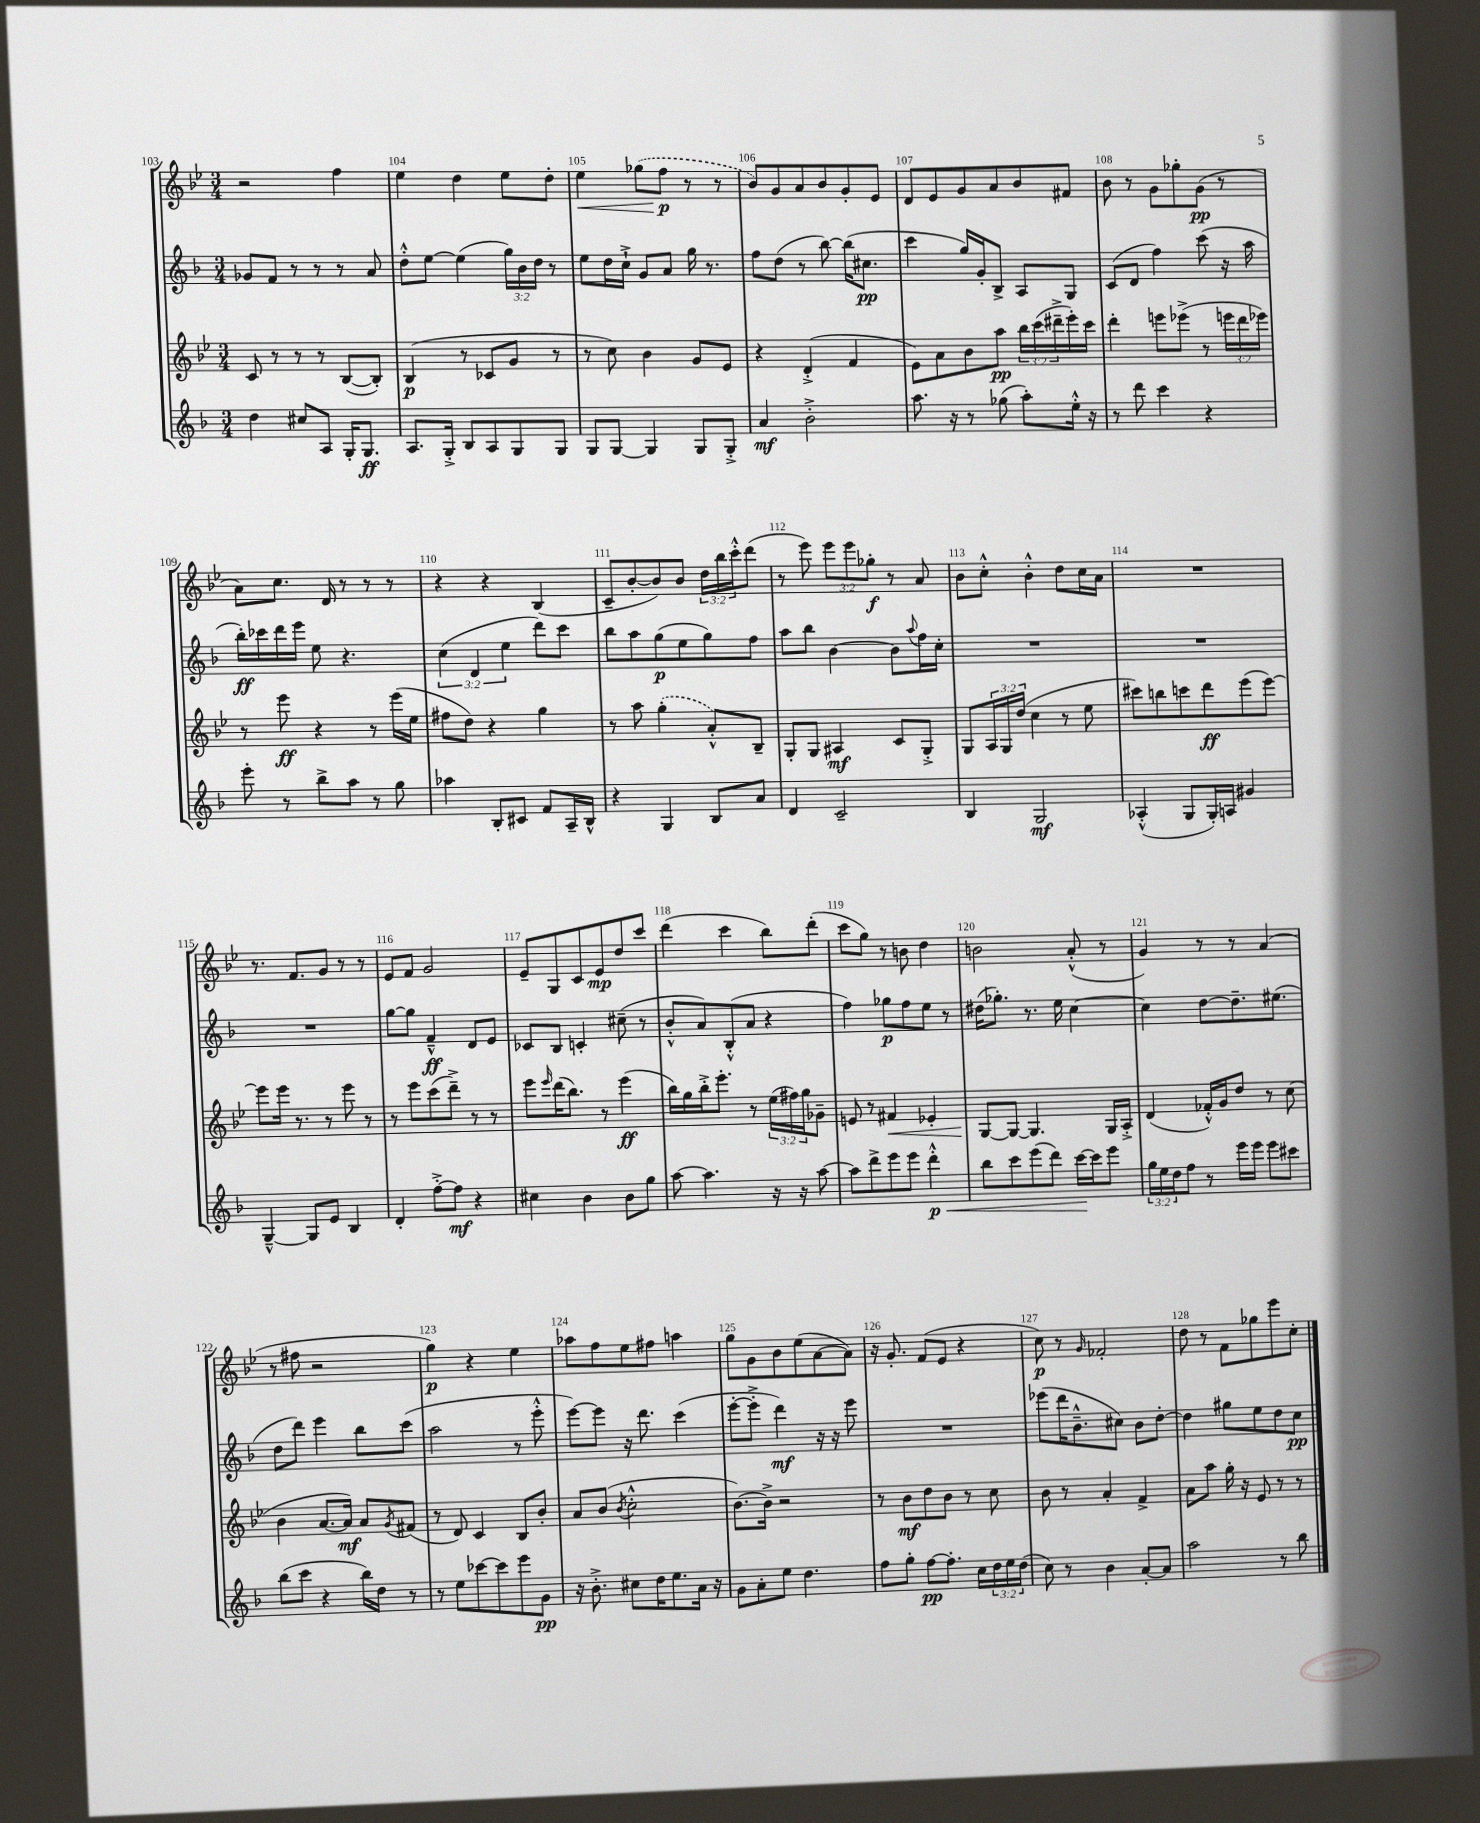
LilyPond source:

<<
\new StaffGroup <<
\new Staff = "s0" {
    \clef treble \key bes \major \numericTimeSignature \time 3/4 \override Staff.TupletNumber.text = #tuplet-number::calc-fraction-text
    r2 f''4 |
    ees''4 d''4 ees''8 d''8-. |
    ees''4\< \once \slurDashed ges''8( f''8\p\! r8 r8 |
    bes'8) g'8 a'8 bes'8 g'8-. ees'8 |
    d'8 ees'8 g'8 a'8 bes'8 fis'8 |
    bes'8 r8 g'8 ges''8-. g'8\pp( r8 |
    a'8) c''8. d'16 r8 r8 r8 |
    r4 r4 bes4( |
    c'8-- bes'8~-. bes'8) bes'8 \tuplet 3/2 { d''16 bes''16 c'''16-.-^ } d'''8( |
    r8 ees'''8) \tuplet 3/2 { ees'''8 ees'''8 ges''8-.\f } r8 a'8 |
    bes'8 c''8-.-^ bes'4-.-^ d''8 c''16 a'16 |
    R2. |
    r8. f'8. g'8 r8 r8 |
    ees'8 f'8 g'2 |
    ees'8-- g8 c'8 ees'8\mp d''8 c'''8 |
    d'''4( c'''4 bes''8) d'''8-.( |
    c'''8 g''8) r8 b'8 d''4 |
    b'2 a'8-.-^( r8 |
    g'4) r8 r8 a'4( |
    r8 fis''8 r2 |
    g''4\p) r4 ees''4 |
    aes''8 f''8 ees''8 fis''8 a''4 |
    g''8 g'8 bes'8 ees''8( a'8~ a'8) |
    r16 g'8.-. f'8( ees'8 r4 |
    c''8\p) r8 \grace { g'16 } fes'2-. |
    d''8 r8 f'8 ges''8 ees'''8 c''8-. \bar "|." |
}
\new Staff = "s1" {
    \clef treble \key f \major \numericTimeSignature \time 3/4 \override Staff.TupletNumber.text = #tuplet-number::calc-fraction-text
    ges'8 f'8 r8 r8 r8 a'8 |
    d''8-.-^ e''8~ e''4( \tuplet 3/2 { g''16) bes'16 d''16 } r8 |
    e''8 d''16 c''16-!-> g'8 a'8 g''16 r8. |
    f''8 d''8( r8 bes''8~) bes''16( cis''8.\pp |
    c'''4 g''16) g'16-. bes8-> a8 g8 |
    c'8( d'8 f''4) c'''8( r16 a''16 |
    bes''16-.\ff) ces'''16 d'''16 e'''16 e''8 r4. |
    \tuplet 3/2 { c''4( d'4 e''4 } d'''8) c'''8 |
    bes''8 a''8 g''8\p( e''8 g''8) f''8 |
    a''8 bes''8 bes'4~ bes'8 \appoggiatura { a''8 } f''16 c''16-. |
    R2. |
    R2. |
    R2. |
    g''8~ g''8 f'4---^\ff d'8 e'8 |
    ces'8 bes8 c'4-. cis''8--( r8 |
    bes'8-.-^ a'8) bes8-.-^( a'8 r4 |
    f''4) ges''8\p f''8 e''8 r8 |
    dis''16( ges''8.-.) r8. e''16 c''4~ |
    c''4 d''8~ d''8.-- eis''8.( |
    d''8 d'''8) e'''4 bes''8 c'''8( |
    a''2 r8 e'''8-.-^ |
    e'''8~) e'''8 r16 d'''8. c'''4( |
    e'''8~-. e'''8-.-> d'''4\mf) r16 r16 e'''8 |
    R2. |
    ees'''8( d'''16 bes'8.---^ cis''8) bes'8 d''8~-. |
    d''4 gis''8 e''8 d''8 c''8\pp \bar "|." |
}
\new Staff = "s2" {
    \clef treble \key bes \major \numericTimeSignature \time 3/4 \override Staff.TupletNumber.text = #tuplet-number::calc-fraction-text
    c'8 r8 r8 r8 bes8~( bes8-.) |
    bes4\p( r8 ces'8 g'8 r8 |
    r8 c''8) bes'4 g'8 ees'8 |
    r4 d'4-.->( f'4 |
    ees'8) a'8 bes'8 a''8\pp \tuplet 3/2 { bes''16 c'''16( dis'''16---> } ees'''16-.) c'''16 |
    d'''4-. e'''8 ees'''8->( r8 \tuplet 3/2 { e'''16 d'''16 ees'''16) } |
    r8 ees'''8\ff r4 r8 ees'''16( ees''16 |
    fis''8 d''8) r4 g''4 |
    r8 a''8 \once \slurDashed g''4-.( a'8-.-^) bes8-- |
    g8-. g8 ais4\mf c'8 g8-.-> |
    g8 \tuplet 3/2 { a16 g16 d''16( } c''4 r8 ees''8 |
    cis'''8) b''8 c'''8 d'''8\ff ees'''8( ees'''8~) |
    ees'''8 ees'''16 r8. r8 ees'''8 r8 |
    r8 ees'''8 c'''8( d'''8--->) r8 r8 |
    ees'''8 \grace { ees'''16 } d'''16( bes''8.) r8 ees'''4\ff( |
    bes''16) g''16 bes''16-.-> ees'''8.-. r8 \tuplet 3/2 { ees''16( fis''16) g''16 } ges'8-- |
    e'8 r8 fis'4\< ees'4-. |
    g8~\! g8~ g4. g16 a16-.-> |
    d'4( fes'16-.-^) g'16 d''8 r8 c''8( |
    bes'4 a'8.~ a'16\mf) a'8 \acciaccatura { g'8 } fis'8( |
    r8 d'8) c'4 bes8 bes'8-. |
    a'8 bes'8( \acciaccatura { bes'8 } c''2-.-^ |
    bes'8.~) bes'16-> r2 |
    r8 bes'8\mf d''8 bes'8 r8 c''8 |
    bes'8 r8 a'4-. f'4-> |
    a'8 a''8 g''16-. r16 ees'8 r8 r8 \bar "|." |
}
\new Staff = "s3" {
    \clef treble \key f \major \numericTimeSignature \time 3/4 \override Staff.TupletNumber.text = #tuplet-number::calc-fraction-text
    d''4 cis''8 a8 g16-. g8.\ff |
    a8. g16-.-> bes8 a8 g8 g8 |
    g8 g8~ g4 g8 g8-.-> |
    a'4\mf bes'2-.-> |
    a''8. r16 r8 ges''8( a''8-.) e''16-.-^ r16 |
    r8 d'''8 c'''4 r4 |
    e'''8-. r8 bes''8-> a''8 r8 g''8 |
    aes''4 bes8-. cis'8 f'8 a16-- bes16-^ |
    r4 g4 bes8 a'8 |
    d'4 c'2-- |
    bes4 g2\mf |
    aes4-.-^( g8 g16-.) a16 gis'4 |
    g4~---^ g8 e'8 bes4 |
    d'4-. f''8~-.-> f''8\mf r4 |
    cis''4 bes'4 bes'8 g''8 |
    a''8~ a''4. r16 r16 a''8~ |
    a''8 d'''8-> e'''8 e'''8 d'''4-.-^\p\< |
    bes''8 c'''8 e'''8( d'''8) c'''16~\! c'''16 e'''8 |
    \tuplet 3/2 { g''16 e''16 d''16 } f''8 r8 e'''16 e'''16 e'''8 cis'''8 |
    bes''8( c'''8 r4 bes''16) d''16 r8 |
    r8 e''8 ces'''8~ ces'''8 e'''8 g'8\pp |
    r16 bes'8.-.-> cis''8 d''16 e''8. a'16 r16 |
    g'8 a'8-. e''8 d''4. |
    f''8 g''8-. f''8~\pp f''8.-. c''16 \tuplet 3/2 { d''16 e''16 d''16( } |
    c''8) r8 bes'4 a'8~-. a'8 |
    a''2 r8 bes''8 \bar "|." |
}
>>
>>
\layout { \context { \Score currentBarNumber = #103 \override BarNumber.break-visibility = ##(#f #t #t) barNumberVisibility = #all-bar-numbers-visible } }
